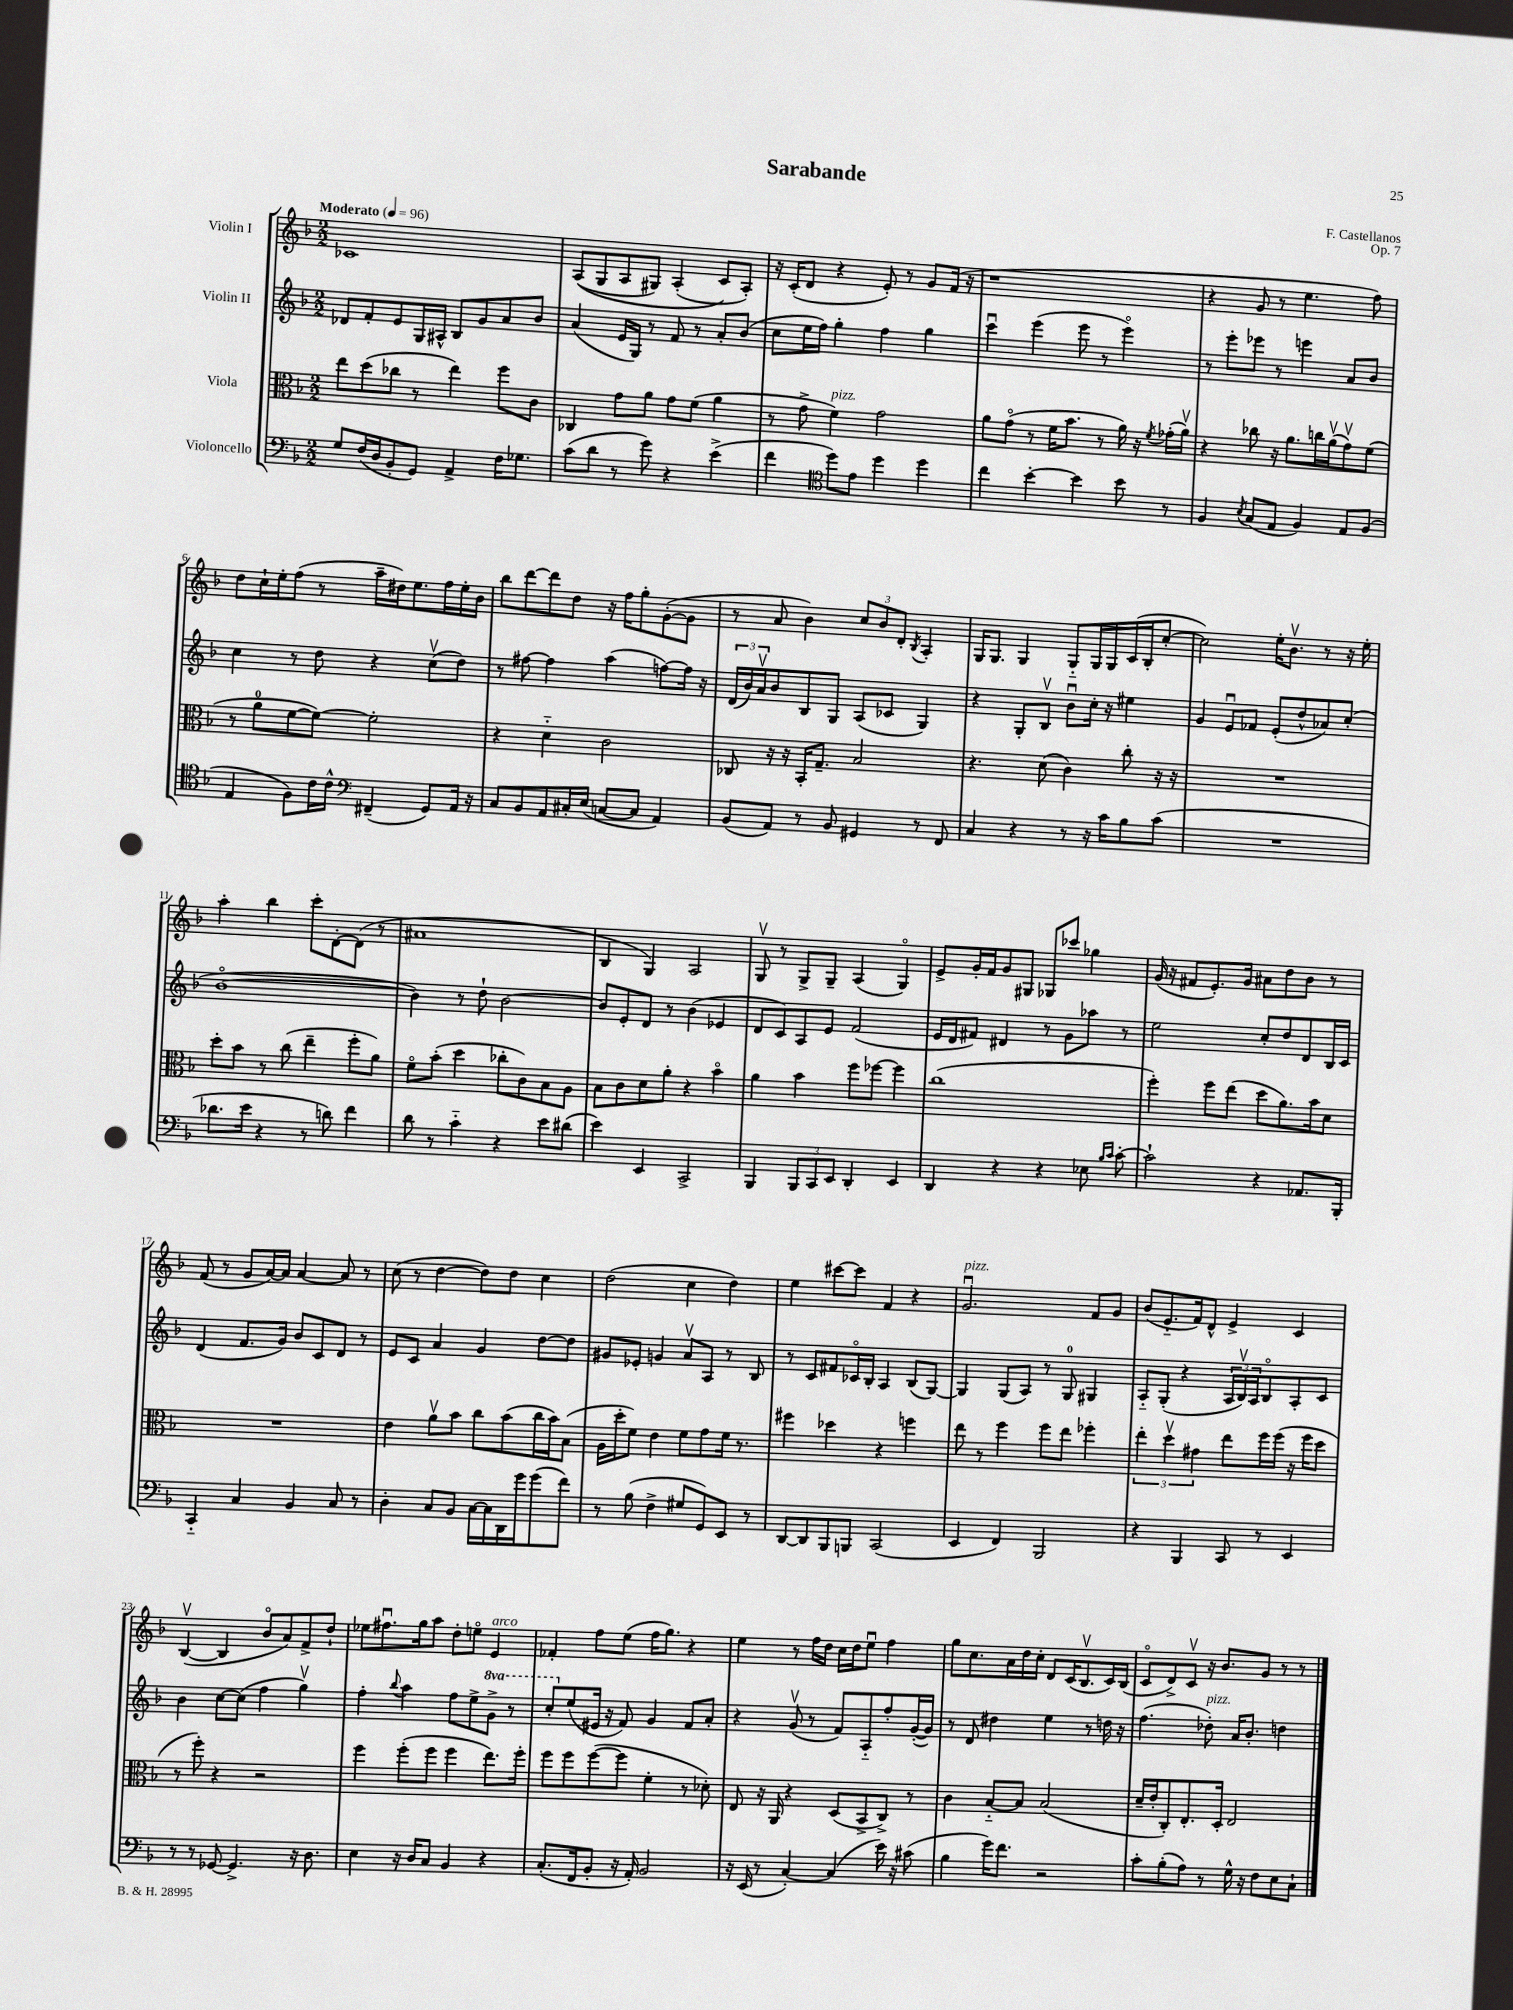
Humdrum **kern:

**kern	**kern	**kern	**kern
*part4	*part3	*part2	*part1
*staff4	*staff3	*staff2	*staff1
*I"Violoncello	*I"Viola	*I"Violin II	*I"Violin I
*clefF4	*clefC3	*clefG2	*clefG2
*k[b-]	*k[b-]	*k[b-]	*k[b-]
*M2/2	*M2/2	*M2/2	*M2/2
*MM96	*MM96	*MM96	*MM96
=1	=1	=1	=1
!	!	!	!LO:TX:a:B:t=Moderato
8G/L	8ee\L	8d-X/L	1c-X
(16F/L	(8dd\	8f'/	.
16D/J	.	.	.
8BB-'/	8cc-X\J	8e/	.
8GG/J)	8r	16G/L	.
.	.	16A#X^^/JJ	.
4AA^/	4ee\)	8B-/L	.
.	.	8g/	.
16F\KL	8ff\L	8a/	.
8.G-X\J	.	.	.
.	8c\J	8b-/J	.
=2	=2	=2	=2
(8c\L	4C-X/	(4a/	((8A/L
8d\J	.	.	8G/
8r	8g\L	16e/LL	8A/
.	.	16G/JJ)	.
8g\)	8a\J	8r	8G#X/J)
4r	8g\L	8f/	(4A'/
.	(8f\J	8r	.
(4e^\	4a\	8a'/L	8c/L)
.	.	(8b-/J	8A'/J)
=3	=3	=3	=3
4f\	8r	8cc\L	16r
.	.	.	(16c'/KL
.	8g^\	16ee\L	8d/J
.	.	16ff\JJ)	.
*clefC4	*	*	*
!	!LO:TX:a:i:t=pizz.	!	!
8dd\L)	4f\)	4gg'\	4r
8e\J	.	.	.
4dd\	2g\	4ff\	8e'/)
.	.	.	8r
4dd\	.	4gg\	8g/L
.	.	.	(16f/Jk
.	.	.	16r
=4	=4	=4	=4
4cc\	8a\L	4cccu\	1r
.	(8g\J	.	.
[4b-'\	8r	(4eee\	.
.	16f\KL	.	.
.	8.b-\J	.	.
4b-\]	.	8eee\	.
.	8r	8r	.
8b-\	16a\)	4eee\)	.
.	16r	.	.
.	8qf/	.	.
8r	(16g-X'\LL	.	.
.	16av\JJ)	.	.
=5	=5	=5	=5
4F/	4r	8r	4r
.	.	8eee'\L	.
8qB-/	.	.	.
(8G/L	8cc-X\	8eee-X\J	8g/
8E/J	16r	8r	8r
.	8.a\L	.	.
4F/)	.	4eeen\	4.ee\
.	16ccn\L	.	.
.	(16av\J	.	.
8E/L	8gv\)	8a/L	.
(8F/J	(8f\J	8b-/J	8ff\)
!!LO:LB:g=z
=6	=6	=6	=6
4E/	8r	4cc\	8dd\L
.	8a\L	.	16cc`\L
.	.	.	16ee'\J
8F\L)	[8f\	8r	(8ff\J
16c\L	8f\J_)	8dd\	8r
16c^^\JJ	.	.	.
*clefF4	*	*	*
(4FF#X~/	2f'\]	4r	16aa~\LL
.	.	.	16dd#X\J)
.	.	.	8.ee\
8GG/L)	.	(8ccv\L	.
.	.	.	16ff\L
16AA/Jk	.	8dd\J)	16ee'\
16r	.	.	16b-\JJ
=7	=7	=7	=7
8C/L	4r	8r	8bb-\L
8BB-/	.	[8ff#X\	[8ddd\
8AA/	4d\	4ff#\]	8ddd\]
16C#X'/L	.	.	8dd\J
(16E/JJ	.	.	.
[8Cn/L	2c\	(4aa\	16r
.	.	.	16ff\KL
8C/J]	.	.	8gg'\
4AA/)	.	[8ffn\L)	([8g'\
.	.	16ff\Jk]	8g\J]
.	.	16r	.
=8	=8	=8	=8
(8BB-/L	8C-X/	(24d/LL	8r
.	.	24b-/)	.
.	.	24av/J	.
8AA/J)	16r	8b-/	8a/
.	16r	.	.
8r	16BB-'/KL	8B-/	4b-\)
.	8.G~/J	.	.
8BB-/	.	8G/J	.
4GG#X/	2B-/	(8A/L	12cc/L
.	.	.	12b-/
.	.	8c-X/J	.
.	.	.	12d'/J
.	.	.	8qB-/
8r	.	4G/)	4A'/
8FF/	.	.	.
=9	=9	=9	=9
4C/	4.r	4r	16G/KL
.	.	.	8.G/J
4r	.	8G'/L	4G/
.	(8d\	8B-v/J	.
8r	4c\)	8b-u\L	8G/L
16r	.	16cc'\Jk	16G/L
16c\KL	.	16r	16G/
8B-\	8cc'\	4ee#X\	(16c/
.	.	.	16B-'/J
(8c\J	16r	.	[8cc'/J
.	16r	.	.
=10	=10	=10	=10
1r	1r	4g/	2cc\])
.	.	8eu/L	.
.	.	8f-X/J	.
.	.	(8e'/L	16ee'\KL
.	.	.	8.b-v\J
.	.	8dd^^/	.
.	.	8a-X/)	8r
.	.	(8cc'/J	16r
.	.	.	16ee'\
!!LO:LB:g=z
=11	=11	=11	=11
8.d-X\L	8dd'\L	[1b-	4aa'\
.	8b-\J	.	.
16e\Jk	.	.	.
4r	8r	.	4bb-\
.	(8cc\	.	.
8r	4ee~\	.	8ccc'\L
8dn\)	.	.	[8d'\
4f\	8ff'\L	.	(8d\J]
.	8a\J)	.	8r
=12	=12	=12	=12
8d\	8f\L	4b-\])	1a#X
8r	(8b-'\J	.	.
4c\	4dd\	8r	.
.	.	8dd`\	.
4r	8cc-X'\L	[2b-\	.
.	8c\)	.	.
8e\L	8B-\	.	.
(8d#X\J	8A\J	.	.
=13	=13	=13	=13
4e\)	8B-\L	8b-/L]	4B-/
.	8c\	8e'/	.
4EE/	8d\	8d/J	4G/)
.	8a'\J	8r	.
2CC^/	4r	(4b-\	2A/
.	4b-\	4e-X/	.
=14	=14	=14	=14
4BBB-/	4a\	8d/L	8Gv/
.	.	8c/)	8r
12BBB-/L	4b-\	8A/	8G^/L
12CC/	.	.	.
.	.	8e/J	8G~/J
12EE/J	.	.	.
4DD'/	8ff\L	(2f/	(4A/
.	[8ff-X\J	.	.
4EE/	4ff-\]	.	4G/)
=15	=15	=15	=15
4DD/	(1cc	16e/LL	8e^/L
.	.	16d/J	.
.	.	8f#X/J)	16g'/L
.	.	.	16f/J
4r	.	4d#X/	8g/
.	.	.	8G#X/J
4r	.	8r	8G-X/L
.	.	8g\L	8ccc-X/J
8E-X\	.	8aa-X\J	4gg-X\
16qqB-/LL	.	.	.
16qqc/JJ	.	.	.
[8c'\	.	8r	.
=16	=16	=16	=16
2c`\]	4ff'\)	2ee\	(16g/
.	.	.	16r
.	.	.	8f#X/L
.	8ff\L	.	8.e'/)
.	(8ee\J	.	.
.	.	.	16g/Jk
4r	8dd\L	8cc'/L	8a#X\L
.	8.a\)	8dd/	8dd\
8.AA-X/L	.	8d/	8b-\J
.	16b-\k	.	.
.	8d\J	16B-/L	8r
16BBB-'/Jk	.	16c/JJ	.
!!LO:LB:g=z
=17	=17	=17	=17
4CC/	1r	(4d/	(8f/
.	.	.	8r
4C/	.	8.f/L	8g/L
.	.	.	[16a/L)
.	.	16g/Jk)	16a/JJ]
4BB-/	.	8b-/L	[4a/
.	.	8c/	.
8C/	.	8d/J	8a/]
8r	.	8r	8r
=18	=18	=18	=18
4D'\	4e\	8e/L	(8cc\
.	.	8c/J	8r
8C/L	8av\L	4a/	[4dd\
8BB-/J	8b-\J	.	.
[16C\LL	8cc\L	4g/	8dd\L])
16C\]	.	.	.
16DD\	(8b-\	.	8dd\J
16g\J	.	.	.
(8g\	16cc\L	[8dd\L	4cc\
.	16b-\J)	.	.
8f\J)	(8B-\J	8dd\J]	.
=19	=19	=19	=19
8r	16A\LL	8g#X/L	(2dd\
.	16dd'\J	.	.
(8B-\	8f\J)	8e-X'/J	.
4F^\	4e\	4gn/	.
8G#X/L	8f\L	8av/L	4cc\
8GG/)	8g\	8A/J	.
8EE/J	16f\Jk	8r	4dd\)
.	8.r	.	.
8r	.	8B-/	.
=20	=20	=20	=20
[8DD/L	4ff#X\	8r	4ee\
8DD/]	.	8c/L	.
8BBB-/	4dd-X\	8f#X/	[8ccc#X\L
8BBBn/J	.	16c-X/L	8ccc#\J]
.	.	16B-'/JJ	.
(2CC/	4r	4A/	4f/
.	4ffn\	(8B-/L	4r
.	.	[8G/J)	.
=21	=21	=21	=21
!	!	!	!LO:TX:a:i:t=pizz.
4EE/	8ee\	4G/]	2.gu/
.	8r	.	.
4FF/)	4ff\	(8G/L	.
.	.	8A/J)	.
2BBB-/	8ff\L	8r	.
.	8ee\J	8G/	.
.	4ff-X'\	4G#X/	8f/L
.	.	.	8g/J
=22	=22	=22	=22
4r	6ee'\	8A/L	(8b-/L
.	.	(8G'/J	8.e/
.	6ddv\	.	.
4BBB-/	.	4r	.
.	.	.	16f/k)
.	6g#X\	.	.
.	.	.	8d^^/J
8CC/	8ee\L	24A/LL	4e^/
.	.	24B-v/)	.
.	.	24A/J	.
8r	16ff\L	8B-/	.
.	(16ff\JJ	.	.
4EE/	16r	8A'/	4c/
.	16ff\KL	.	.
.	8dd\J	8c/J	.
!!LO:LB:g=z
=23	=23	=23	=23
8r	8r	4b-\	([4B-v/
8r	8ff'\)	.	.
[8GG-X/	4r	[8cc\L	4B-/]
4.GG-^/]	.	(8cc\J]	.
.	2r	4ff\	8b-/L
.	.	.	8a/)
16r	.	4ggv\)	8f^/
8.D\	.	.	.
.	.	.	8dd`/J
=24	=24	=24	=24
4E\	4ff\	4ff'\	8ee-X\L
.	.	.	8.ff#Xu\
.	.	8qqbb-/	.
16r	(8ff'\L	4aa\	.
16D/KL	.	.	16gg\k
8C/J	8ff\J	.	8aa\J
4BB-/	4ff\	8ff\L	8dd'\L
.	.	8ee^\	8een\J
*	*	*8va	*
!	!	!	!LO:TX:a:i:t=arco
4r	8.ee\L)	8gg^\J	4e/
.	.	8r	.
.	16ff'\Jk	.	.
=25	=25	=25	=25
(8.C'/L	8ff\L	8ccc'/L	4f-X'/
*	*	*X8va	*
.	8ff\	(8ee/	.
16FF/k	.	.	.
8BB-'/J	([8ff\	16e#X/Jk	8ff\L
.	.	16r	.
16r	8ff\J]	8f/)	(8ee\J
16AA'/)	.	.	.
2BB-/	4f'\	4g/	16ff\KL
.	.	.	8.gg\J)
.	8r	8f/L	4r
.	8d-X'\)	8a'/J	.
=26	=26	=26	=26
16r	8E/	4r	4ee\
(16EE/	.	.	.
8r	16r	.	.
.	16AA/	.	.
[4C'/)	4r	(8gv/	8r
.	.	8r	16ff\LL
.	.	.	16dd\JJ
(4C/]	(8D/L	8f/L)	16cc\LL
.	.	.	16dd\J
.	8BB-^/	8A/	8eeu\J
16e\)	8C^/J)	8ff'/	4ff\
16r	.	.	.
(8c#X\	8r	([16g'/L	.
.	.	16g/JJ])	.
=27	=27	=27	=27
4B-\	4c\	8r	8gg\L
.	.	8d/	8.cc\
16g\KL)	[8B-/L	4dd#X\	.
8.f\J	.	.	16a\L
.	8B-/J]	.	16dd\
.	.	.	16cc'\JJ
2r	(2B-/	4ee\	8d/L
.	.	.	(16c/K
.	.	.	8.B-v/
.	.	8r	.
.	.	16ddn\	16c/L)
.	.	16r	(16B-/JJ
=28	=28	=28	=28
8c'\L	16d~/LL	(4.ff\	8c/L
.	16e'/J	.	.
(8B-'\	8C'/)	.	8d^/)
8A\J)	8.E'/	.	8cv/J
!	!	!LO:TX:a:i:t=pizz.	!
8r	.	8dd-X'\)	16r
.	16D'/Jk	.	8.b-/L
16G^^\	2E/	16a/KL	.
16r	.	8.b-'/J	.
8F\L	.	.	8g/J
8E\	.	4ddn\	8r
8C`\J	.	.	8r
==	==	==	==
*-	*-	*-	*-
